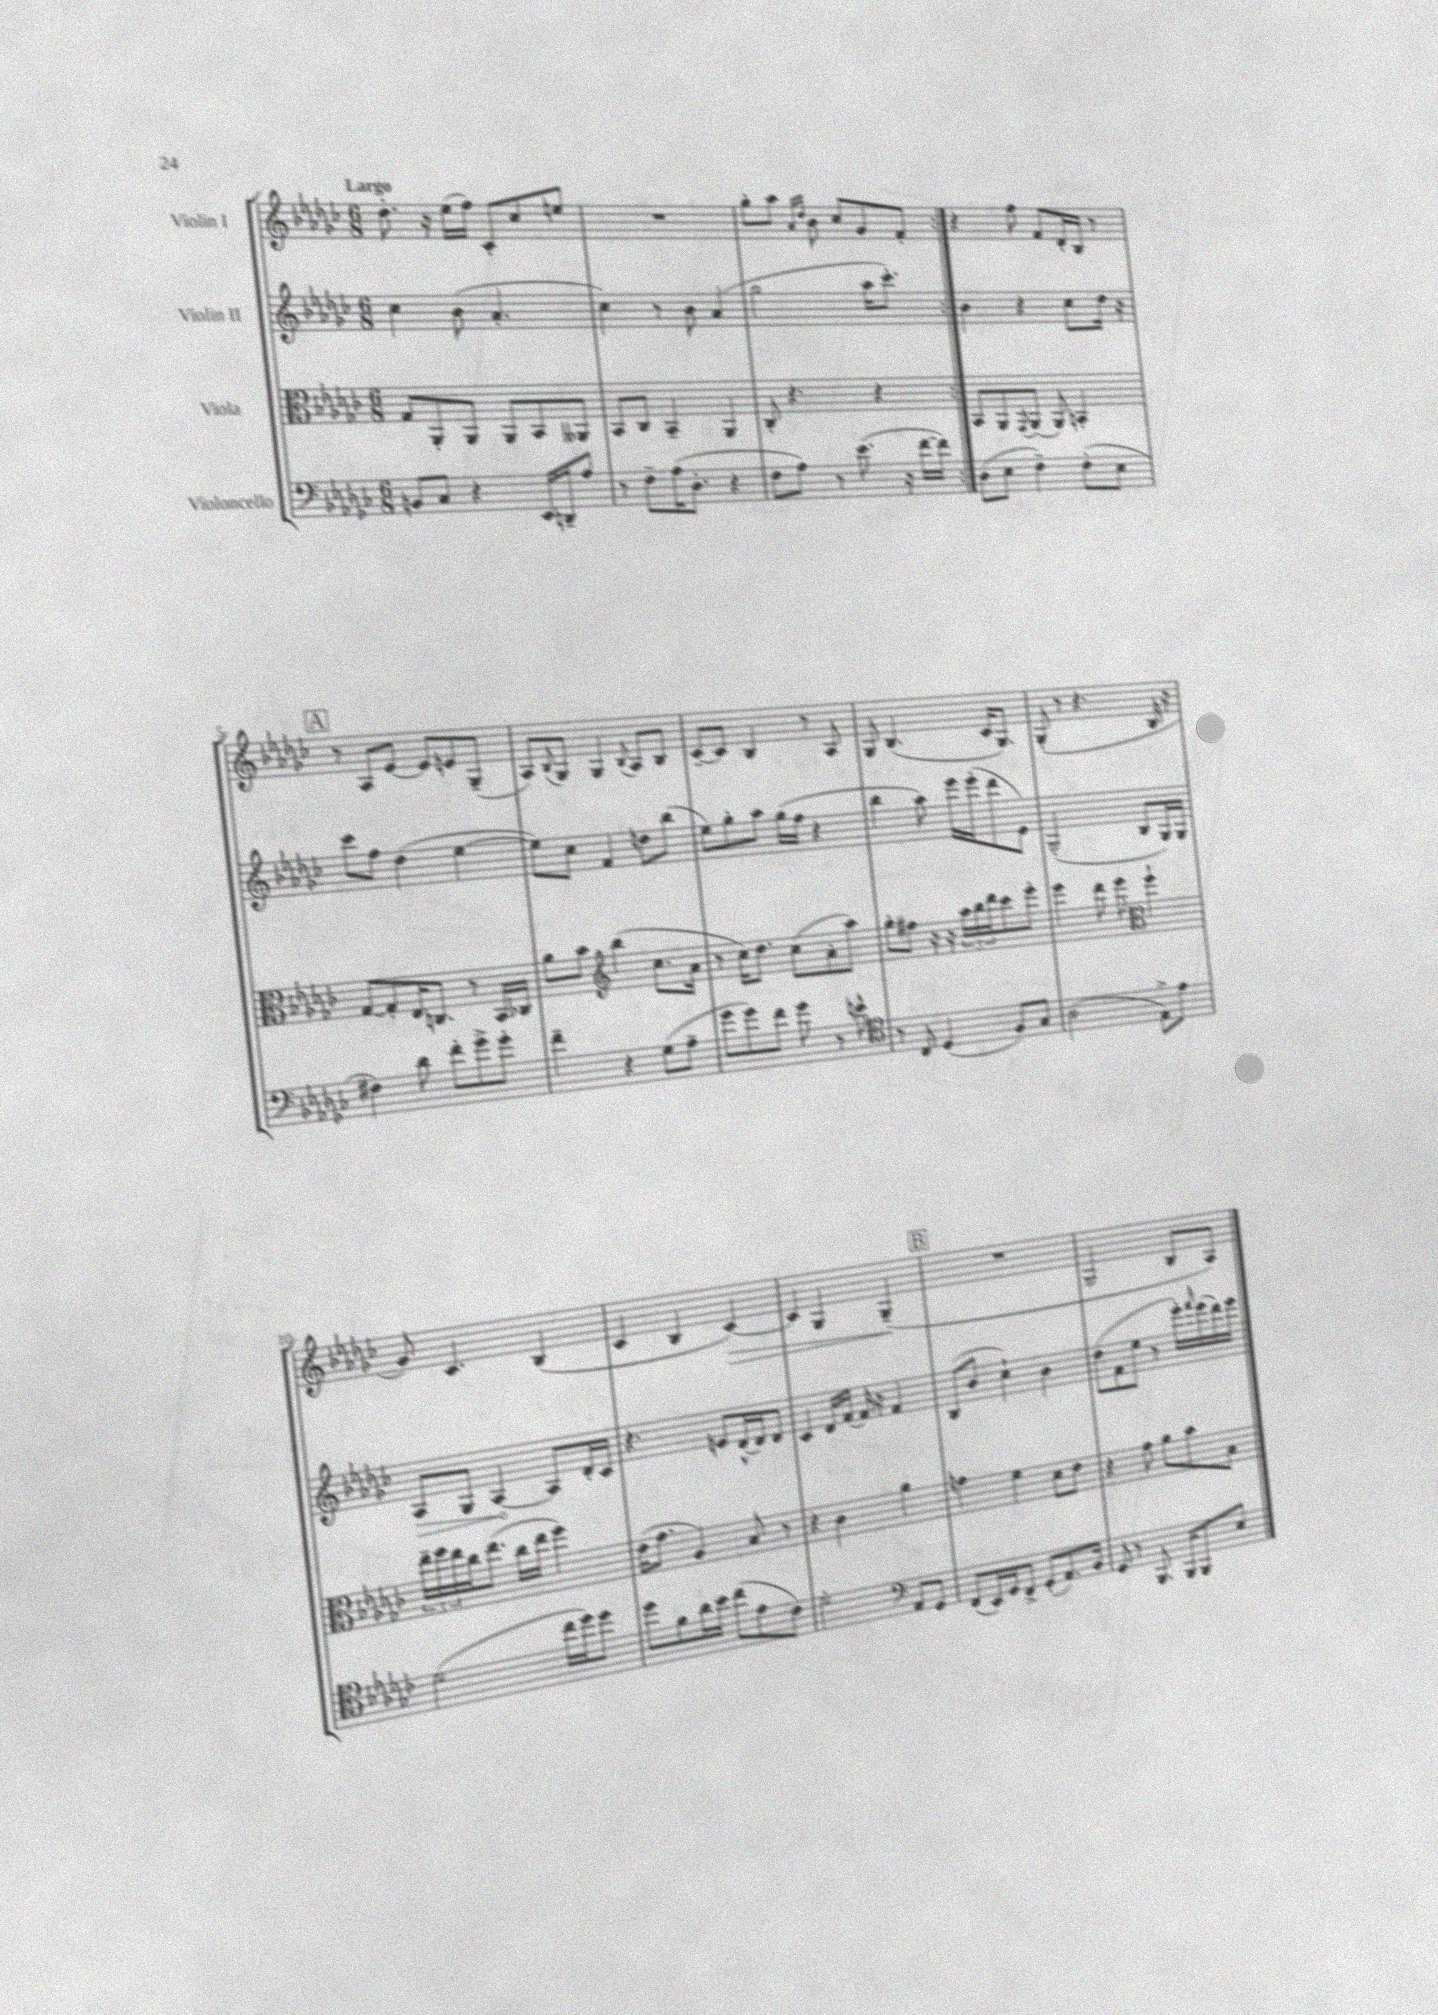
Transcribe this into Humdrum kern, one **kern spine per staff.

**kern	**kern	**kern	**dynam	**kern	**dynam
*part4	*part3	*part2	*part2	*part1	*part1
*staff4	*staff3	*staff2	*staff2	*staff1	*staff1
*I"Violoncello	*I"Viola	*I"Violin II	*	*I"Violin I	*
*clefF4	*clefC3	*clefG2	*	*clefG2	*
*k[b-e-a-d-g-c-]	*k[b-e-a-d-g-c-]	*k[b-e-a-d-g-c-]	*	*k[b-e-a-d-g-c-]	*
*M6/8	*M6/8	*M6/8	*	*M6/8	*
=1	=1	=1	=1	=1	=1
!	!	!	!	!LO:TX:a:B:t=Largo	!
8BBn/L	8G-/L	4cc-\	.	8.dd-'\	.
8C-/J	8AA-'/	.	.	.	.
.	.	.	.	16r	.
4r	8AA-/J	(8b-\	.	(16ee-\LL	.
.	.	.	.	16ff\JJ)	.
.	8AA-/L	4.a-'/	.	8c-'/L	.
16EE-/LL	8BB-/	.	.	8cc-/	.
16DDn~/J	.	.	.	.	.
8A-/J	8AA--X/J	.	.	8een/J	.
=2	=2	=2	=2	=2	=2
8r	8BB-/L	4cc-\)	.	2.r	.
8F~\L	8C-/J	.	.	.	.
(16A-\K	4BB-~/	8r	.	.	.
8.D-'\J	.	.	.	.	.
.	.	8b-\	.	.	.
4r	4AA-/	(4a-/	.	.	.
=3	=3	=3	=3	=3	=3
8F\L	8C-'/	2gg-\	.	8gg-'\L	.
8A-\J)	4.r	.	.	8aa-\J	.
.	.	.	.	16qqa-/LL	.
.	.	.	.	16qqdd-/JJ	.
8r	.	.	.	8b-\	.
(8.e-\	.	.	.	8cc-/L	.
.	4r	16aa-\KL	.	8g-/	.
16r	.	8.ccc-'\J)	.	.	.
[16f\LL	.	.	.	8f'/J	.
16f\JJ])	.	.	.	.	.
=4:|!	=4:|!	=4:|!	=4:|!	=4:|!	=4:|!
(8D-\L	8BB-/L	4b-\	.	4r	.
8E-\J	8AA-/	.	.	.	.
.	8qqGG-/	.	.	.	.
4F~\)	(8AA-/J	4r	.	8ff\	.
.	8AA-/)	.	.	8f/L	.
(8F'\L	4BBn'/	8cc-\L	.	16d-'/L	.
.	.	.	.	16B-/JJ	.
8E-\J	.	16dd-\Jk	.	8r	.
.	.	16r	.	.	.
!!LO:LB:g=z
!!LO:REH:place=s1:t=A
=5	=5	=5	=5	=5	=5
4F#X\)	[8G-/L	8ccc-\L	.	8r	.
.	8G-'/]	8ff\J	.	8A-/L	.
8d-\	16E-/K	(4dd-\	.	[8e-/J	.
.	8.Cn/J	.	.	.	.
8f'\L	.	.	.	8e-/L]	.
8g-^\	8r	[4ee-\	.	8en/	.
8g-'\J	16BB-/LL	.	.	(8G-~/J	.
.	16C-X/JJ	.	.	.	.
=6	=6	=6	=6	=6	=6
4f~\	8a-\L	8ee-\L])	.	8A-/L)	.
.	.	.	.	8qqB-/	.
.	8b-\J	8cc-\J	.	8G-/J	.
*	*clefG2	*	*	*	*
4r	(4bb-\	4f/	.	4G-/	.
.	.	.	.	8qqB-/	.
(8G-\L	8.cc-\L	8ddn\L	.	8A-/L	.
8A-~\J	.	(8bb-\J	.	8B-/J	.
.	16a-\Jk	.	.	.	.
=7	=7	=7	=7	=7	=7
8g-\L	8r	8ee-\L)	.	[8c-~/L	.
8g-\)	16cc-\KL)	8gg-'\	.	8c-/J]	.
.	8.dd-\J	.	.	.	.
8f\J	.	8aa-\J	.	4B-/	.
8g-\	(8cc-\L	(16gg-\LL	.	.	.
.	.	16ff\JJ	.	.	.
8r	8a-'\	4r	.	8r	.
8en^^\	8aa-\J)	.	.	8A-/	.
=8	=8	=8	=8	=8	=8
*clefC4	*	*	*	*	*
8r	8gg-'\L	4bb-\	.	8G-/	.
8C-/	8ff#X\J	.	.	(4.B-/	.
(4D-/	16r	8aa-\)	.	.	.
.	16r	.	.	.	.
.	24aa-\LL	16eee-\LL	.	.	.
.	24bb-\	.	.	.	.
.	.	(16eee-'\J	.	.	.
.	24ddd-\J	.	.	.	.
8F/L)	8ccc-\	8ddd-\	.	16c-/KL	.
.	.	.	.	8.G-/J)	.
8G-/J	8eee-'\J	8e-\J)	.	.	.
=9	=9	=9	=9	=9	=9
(2A-\	4eee-\	(2G-'/	.	(8G-'/	.
.	.	.	.	8r	.
.	8ddd-\	.	.	4.r	.
.	8eee-\	.	.	.	.
*	*clefC3	*	*	*	*
8E-^\L)	4ff`\	8B-/L	.	.	.
8e-\J	.	16G-/L)	.	16B-/	.
.	.	16G-/JJ	.	16r	.
!!LO:LB:g=z
=10	=10	=10	=10	=10	=10
!	!	!	!LO:HP:b	!	!
(2d-\	24ee-~\LL	8A-/L	>	8g-/)	.
.	24ff\	.	.	.	.
.	24ee-\	.	.	.	.
.	16cc-\J	8G-/J	.	4.c-/	.
.	(8.ee-\J	.	.	.	.
.	.	[4A-/	.	.	.
.	16cc-\LL	.	.	.	.
.	16ee-\JJ	.	.	.	.
16cc-\LL	4ff\)	8A-/L]	]	(4B-/	.
16dd-\J)	.	.	.	.	.
8dd-\J	.	16d-'/L	.	.	.
.	.	16c-/JJ	.	.	.
=11	=11	=11	=11	=11	=11
8dd-\L	(16e-\KL	4.r	.	4c-/	.
.	8.g-\J	.	.	.	.
8f\	.	.	.	.	.
16a-\L	4A-/)	.	.	4B-/	.
16b-\JJ	.	.	.	.	.
(8cc-\L	.	8en/L	.	.	.
!	!	!	!	!	!LO:HP:b
8e-\	8B-/	[16d-^^/L	.	[4c-/)	>
.	.	16d-/J]	.	.	.
8c-\J)	8r	8d-/J	.	.	.
=12	=12	=12	=12	=12	=12
2d-'\	4r	4c-/	.	4c-/]	.
.	4c-\	16d-/LL	.	4G-/	.
.	.	[16f/JJ	.	.	.
.	.	16f/]	.	.	.
.	.	16r	.	.	.
*clefF4	*	*	*	*	*
8AA-/L	4a-\	4f/	.	(4G-~/	.
8GG-/J	.	.	.	.	.
.	.	.	.	.	]
!!LO:REH:place=s1:t=B
=13	=13	=13	=13	=13	=13
(8FF/L	4gn\	(8B-/L	.	2.r	.
16EE-/L)	.	8b-/J	.	.	.
16GG-/J	.	.	.	.	.
8FF^/J	4f\	4cc-`\)	.	.	.
(8GG-'/L	.	.	.	.	.
8.AA-/)	8d-\L	4b-\	.	.	.
.	8e-\J	.	.	.	.
16BB-/Jk	.	.	.	.	.
=14	=14	=14	=14	=14	=14
8GG-/	4r	(8dd-\L	.	2G-/	.
8r	.	8f\	.	.	.
8.BBB-/	8g-\	8ee-\J	.	.	.
.	8a-\L	8r	.	.	.
16BBB-/KL	.	.	.	.	.
8BBB-/	8b-\	16eee-'\LL)	.	8B-/L	.
.	.	16qqfff/	.	.	.
.	.	(16eee-\	.	.	.
8E-/J	8B-\J	16ddd-\)	.	8A-/J)	.
.	.	16eee-\JJ	.	.	.
==	==	==	==	==	==
*-	*-	*-	*-	*-	*-
